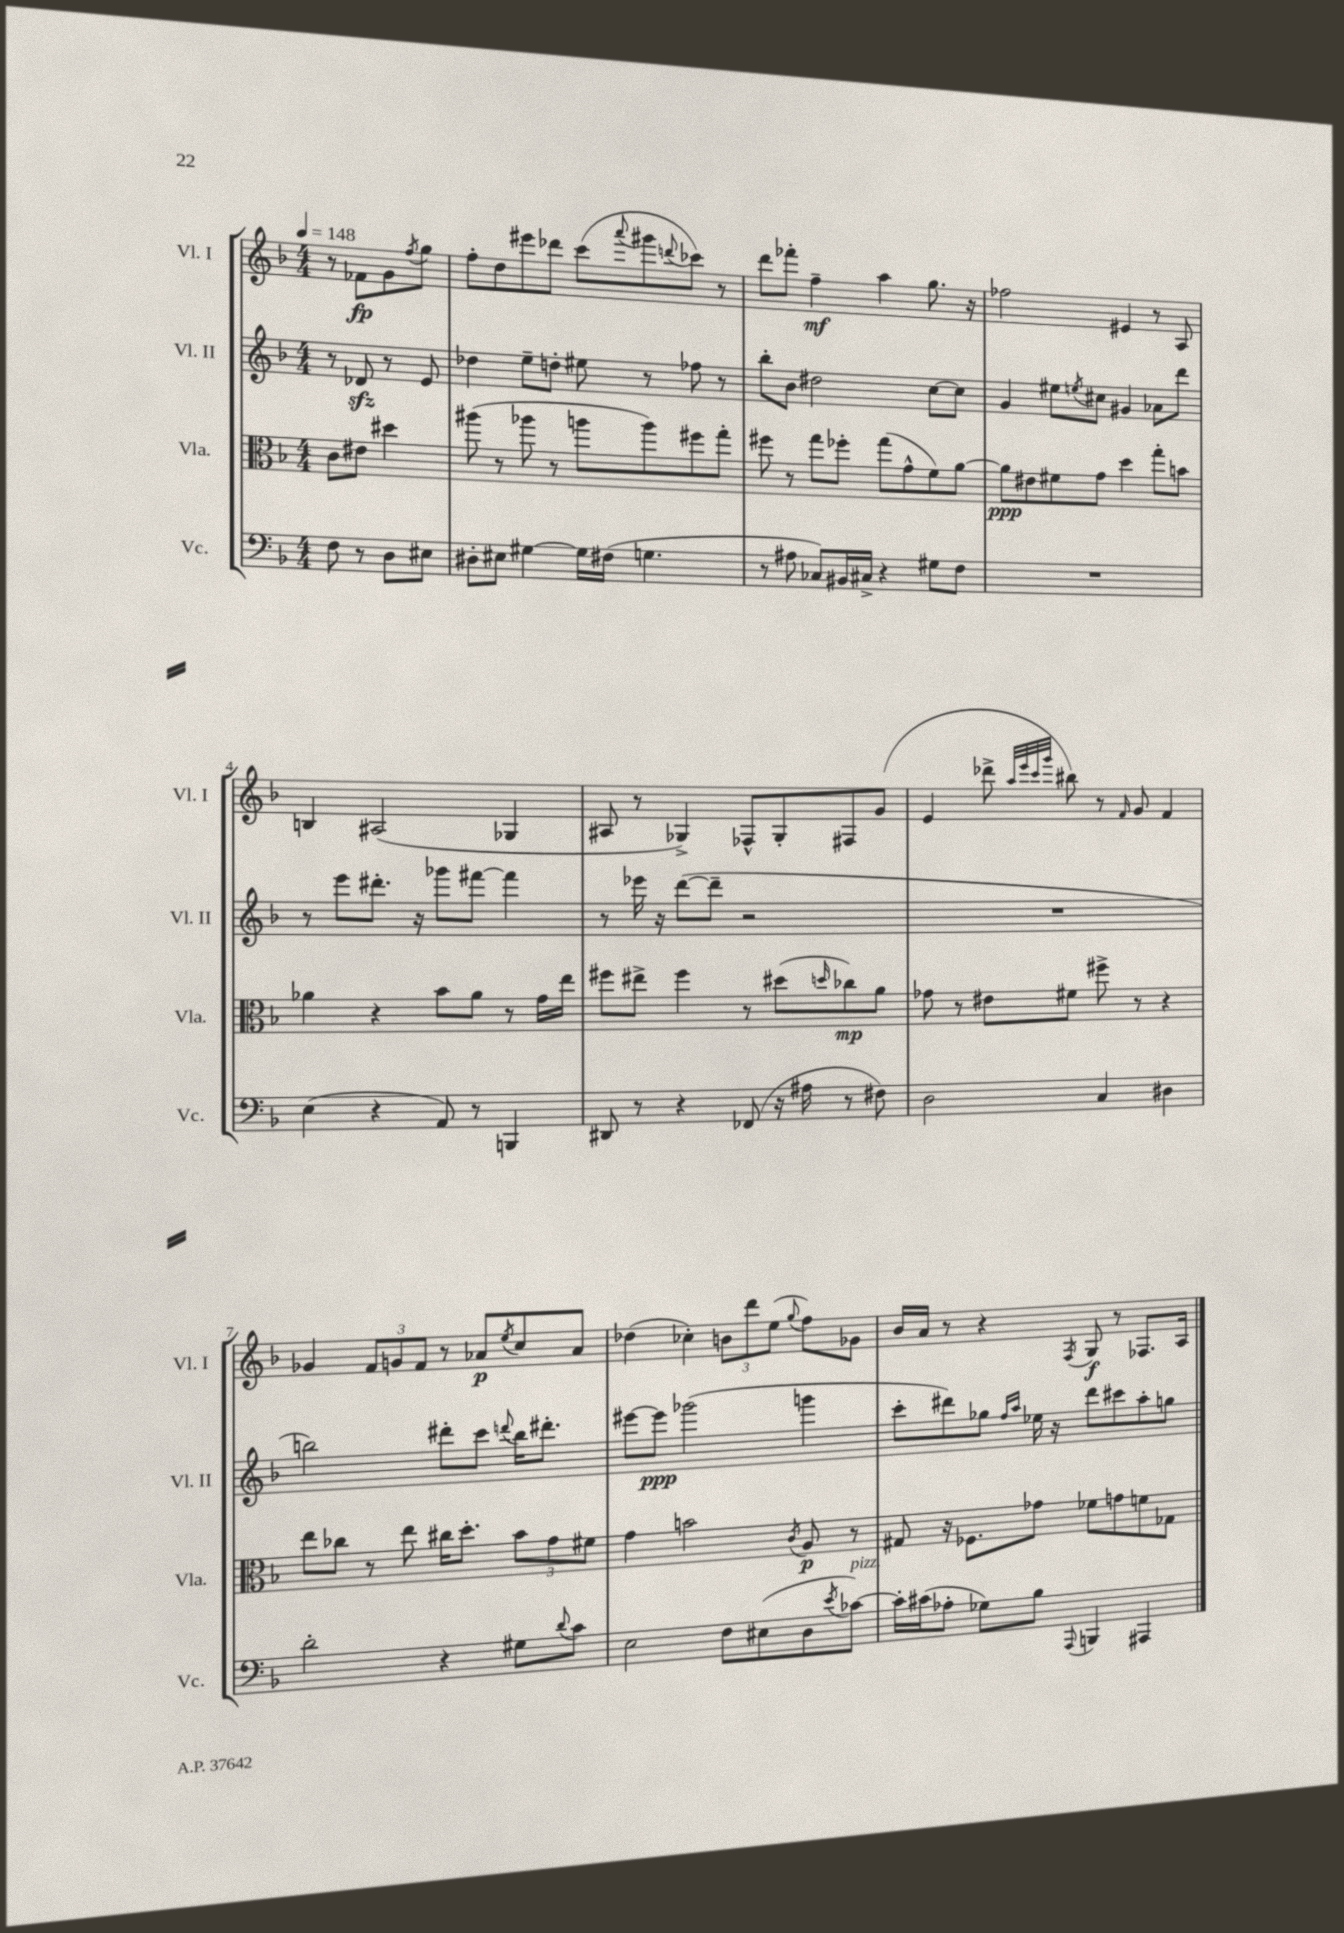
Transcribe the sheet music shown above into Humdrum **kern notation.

**kern	**kern	**kern	**kern
*staff4	*staff3	*staff2	*staff1
*clefF4	*clefC3	*clefG2	*clefG2
*k[b-]	*k[b-]	*k[b-]	*k[b-]
*M4/4	*M4/4	*M4/4	*M4/4
*MM148	*MM148	*MM148	*MM148
8F\	8c\L	8r	8r
8r	8e#\J	8d-/	8f-\L
8D\L	4dd#\	8r	8g\
.	.	.	8qff/
8E#\J	.	8e/	8gg\J
=	=	=	=
8D#'\L	(8aa#\	4dd-\	8ff'\L
8E#\J	8r	.	8dd\
[4G#\	8aa-\	8ee~\L	8eee#\
.	8r	8dd'\J	8ddd-\J
16G#\]LL	8aa\L	8ee#\	(8ccc\L
(16F#\JJ	.	.	.
.	.	.	8qqaaa/
4.G\	8aa\)	8r	8ggg#\
.	.	.	8qqddd/
.	8ff#\	8ff-\	8ccc-\J)
.	8gg'\J	8r	8r
=	=	=	=
8r	8ff#\	8bb-'\L	8ddd\L
8A#\	8r	8b-\J	8fff-'\J
8C-/L)	8gg\L	2dd#\	4ff~\
16BB#/L	8ff-'\J	.	.
16C#^/JJ	.	.	.
4r	(8gg\L	.	4aa\
.	8g^^\	.	.
8G#\L	8f\)	[8cc\L	8.gg\
8F\J	[8a\J	8cc\]J	.
.	.	.	16r
=	=	=	=
1r	8a\]L	4g/	2ff-\
.	8e#\	.	.
.	8f#\	8ee#\L	.
.	.	8qee/	.
.	8g\J	8cc#\J	.
.	4dd\	4g#/	4e#/
.	8gg'\L	8a-\L	8r
.	8b\J	8ddd\J	8A/
=	=	=	=
(4E\	4a-\	8r	4B/
.	.	8eee\L	.
4r	4r	8.ddd#'\J	(2A#/
.	.	16r	.
8AA/)	8b-\L	8ggg-\L	.
8r	8a-\J	[8fff#\J	.
4BBB/	8r	4fff#\]	4G-/
.	16g\LL	.	.
.	16ee\JJ	.	.
=	=	=	=
8DD#/	8ff#\L	8r	8A#/
8r	8ee#^\J	16eee-\	8r
.	.	16r	.
4r	4ff#\	([8ddd\L	4G-^/)
.	.	8ddd~\]J	.
(8FF-/	8r	2r	8F-^^/L
16r	(8dd#\L	.	8G-'/
16A#\	.	.	.
.	16qqdd/	.	.
8r	8cc-\)	.	8F#/
8F#\)	8a\J	.	(8g/J
=	=	=	=
2D\	8g-\	1r	4e/
.	8r	.	.
.	8e#\L	.	8ddd-^\
.	.	.	32qqaa/LLL
.	.	.	32qqeee/
.	.	.	32qqccc/
.	.	.	32qqggg/JJJ
.	8f#\J	.	8bb#\)
4C/	8ff#^\	.	8r
.	.	.	16qqf/
.	8r	.	8g/
4D#\	4r	.	4f/
=	=	=	=
2d'\	8ee\L	2bb\)	4g-/
.	8cc-\J	.	.
.	8r	.	12f/L
.	.	.	12g/
.	8ee\	.	.
.	.	.	12f/J
4r	16cc#\LK	8ddd#'\L	8r
.	8.dd'\J	.	.
.	.	8ccc\J	8a-/L
.	.	8qqddd/	8qee/
8G#\L	12b-\L	16bb\LK	8cc/
.	.	8.ddd#'\J	.
.	12g\	.	.
8qqd/	.	.	.
8c\J	.	.	8a-/J
.	12f#\J	.	.
=	=	=	=
2E\	4g\	[8eee#\L	(4dd-\
.	.	8eee#\]J	.
.	2b\	(2ggg-\	4cc-'\)
8F\L	.	.	12b\L
.	.	.	12ddd\
(8E#\	.	.	.
.	.	.	(12ee\J
.	8qc/	.	8qqgg/
8D\	8A/	4ggg\	8ff\L)
8qe/	.	.	.
[8c-\J)	8r	.	8g-\J
=	=	=	=
16c-'\]LL	8G#/	8ccc'\L	16b-/LL
(16c#\J	.	.	16a/JJ
8A-'\J	16r	8ddd#\)	8r
.	8.F-\L	.	.
8G-\L)	.	8gg-\J	4r
.	.	16qqff/LL	.
.	.	16qqaa/JJ	.
8B-\J	8g-\J	16ee-\	.
.	.	16r	.
8qqAAA/	.	.	8qF/
4BBB/	8f-\L	8ddd#\L	8G/
.	8g\	8ccc#\	8r
4AAA#/	8f\	8aa'\	8.F-/L
.	8G-\J	8gg\J	.
.	.	.	16A/Jk
==	==	==	==
*-	*-	*-	*-
